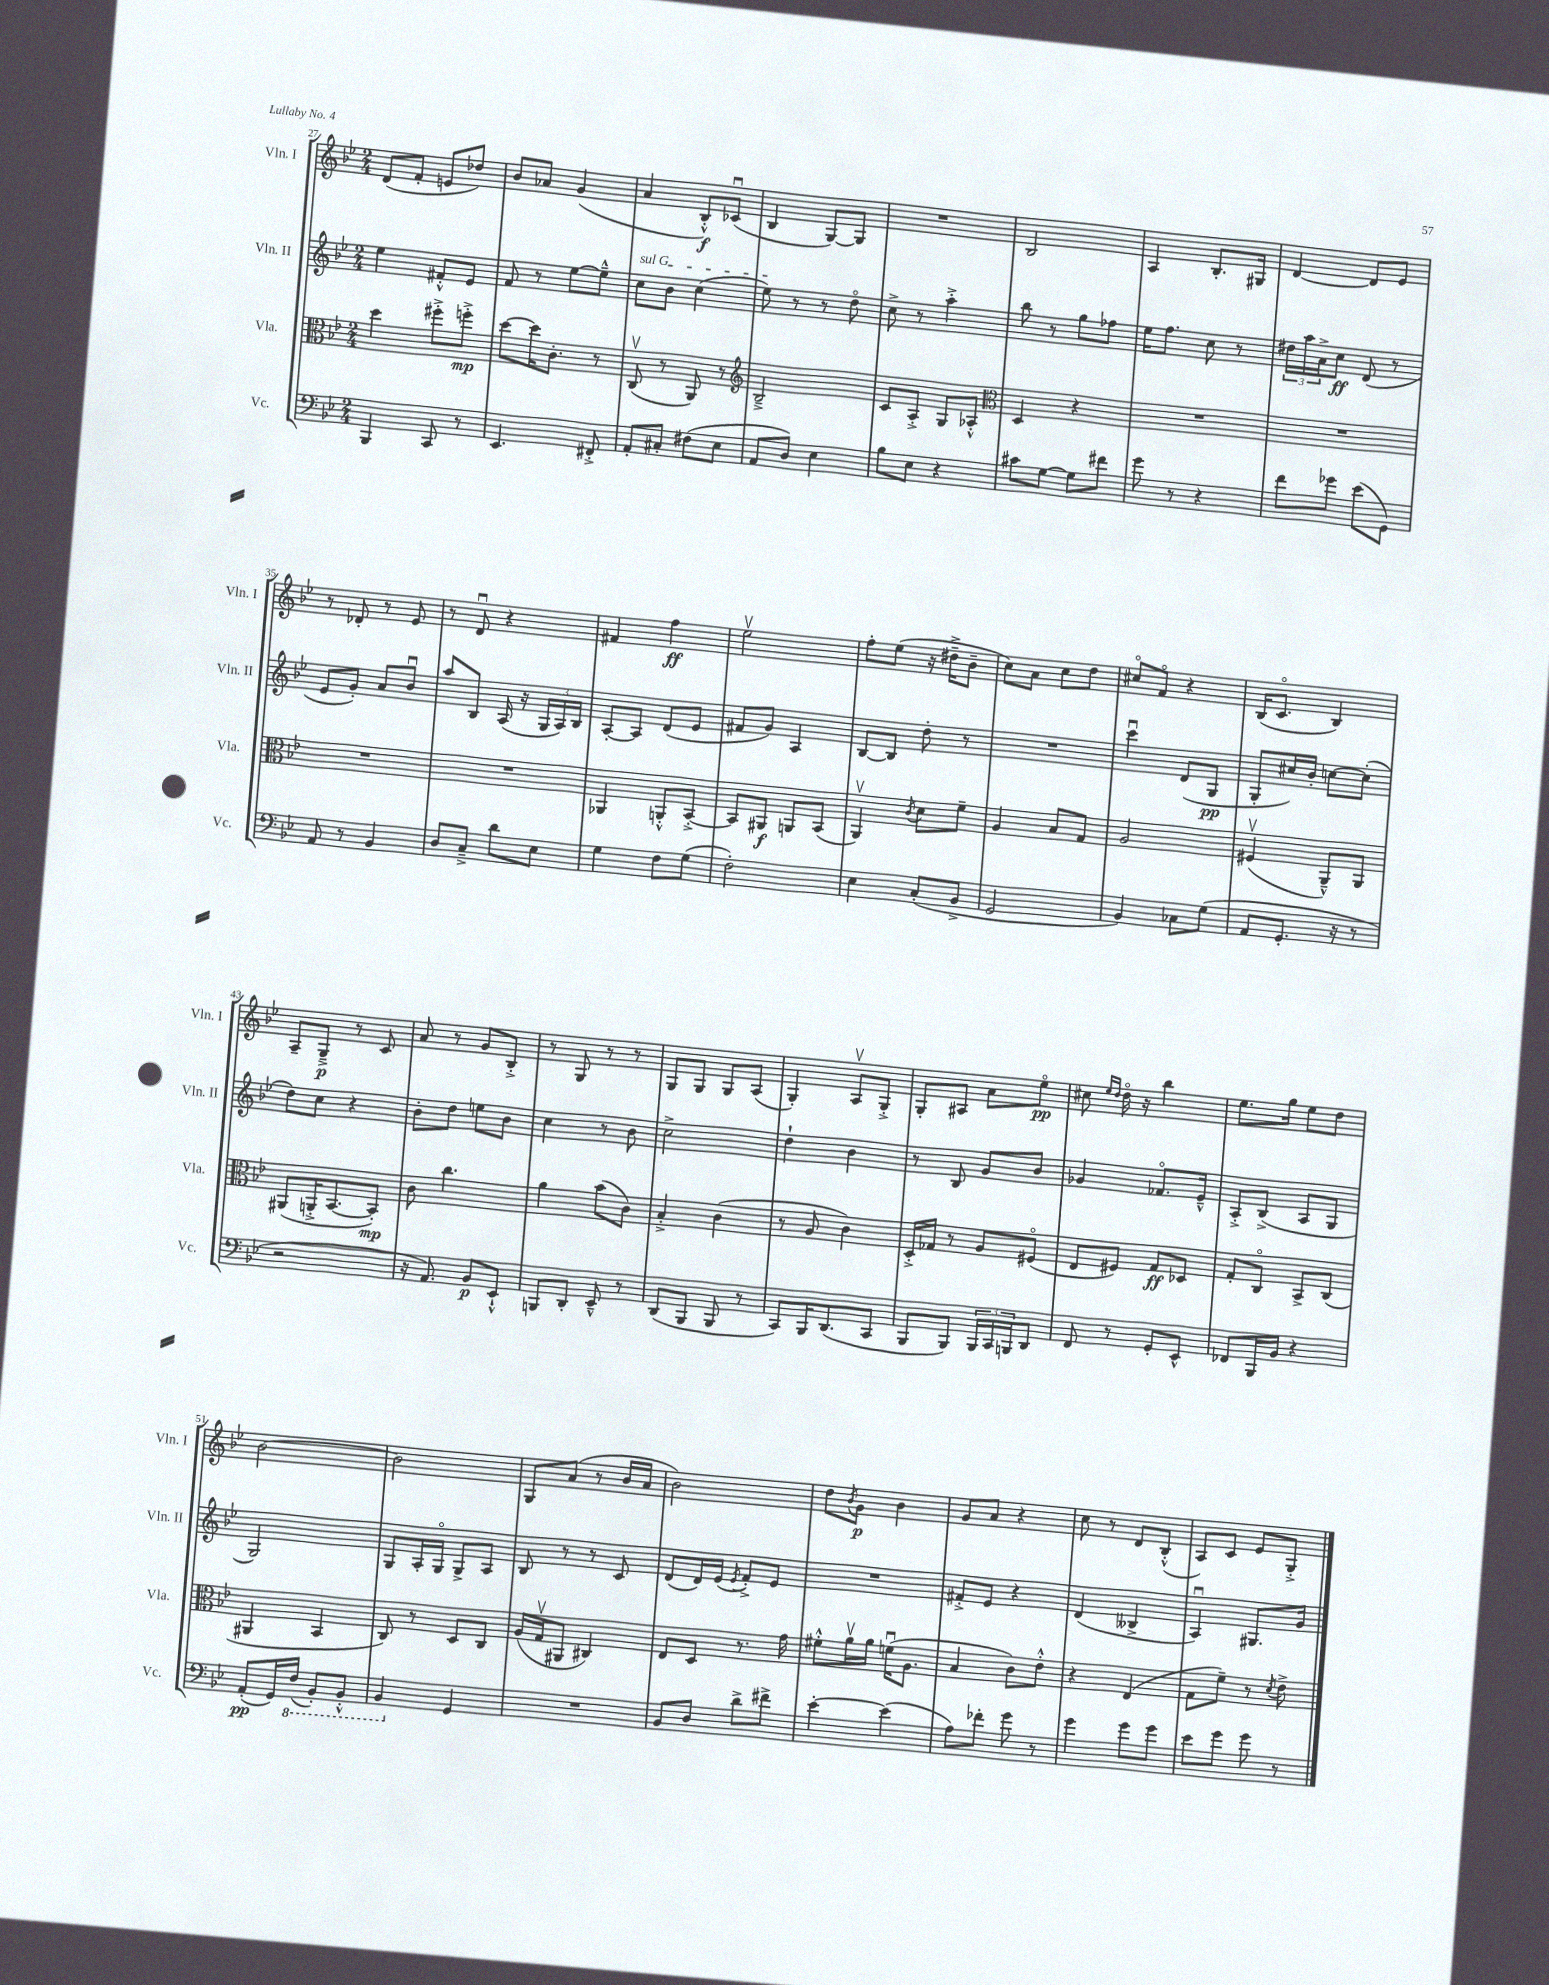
<<
\new StaffGroup <<
\new Staff = "s0" \with { instrumentName = "Vln. I" shortInstrumentName = "Vln. I" } {
    \clef treble \key bes \major \numericTimeSignature \time 2/4
    d'8( f'8-. e'8 des''8) |
    bes'8 aes'8 g'4( |
    a'4 bes8-.-^\f) ces'8\downbow( |
    bes4 g8~) g8 |
    R2 |
    bes2 |
    a4 bes8.-. gis16 |
    d'4~ d'8 ees'8 |
    r8 des'8-. r8 ees'8 |
    r8 d'8\downbow r4 |
    fis'4 f''4\ff |
    ees''2\upbow |
    f''8-. ees''8( r16 dis''16---> bes'8-- |
    c''8) a'8 c''8 d''8 |
    cis''8\flageolet f'8\flageolet r4 |
    bes16( c'8.\flageolet bes4) |
    a8-- g8--->\p r8 c'8 |
    a'8 r8 g'8 bes8-.-> |
    r8 g8 r8 r8 |
    g8 g8 g8 a8( |
    g4-.) a8\upbow g8-.-> |
    g8-. ais8 a'8 ees''8\flageolet\pp |
    cis''8 \grace { ees''16 d''16 } d''16\flageolet r16 bes''4 |
    ees''8. g''16 ees''8 d''8 |
    bes'2~ |
    bes'2 |
    g8 a'8( r8 bes'16 a'16 |
    bes'2) |
    d''8 \acciaccatura { bes'8 } g'8\p bes'4 |
    g'8 a'8 r4 |
    c''8 r8 d'8 bes8-.-^( |
    a8) c'8 ees'8 g8-.-> \bar "|." |
}
\new Staff = "s1" \with { instrumentName = "Vln. II" shortInstrumentName = "Vln. II" } {
    \clef treble \key bes \major \numericTimeSignature \time 2/4
    ees''4 fis'8-.-^ ees'8 |
    f'8 r8 ees''8~ ees''8---^ |
    \once \override TextSpanner.bound-details.left.text = \markup { \italic "sul G" } c''8\startTextSpan bes'8 c''4( |
    ees''8\stopTextSpan) r8 r8 d''8\flageolet |
    c''8-> r8 a''4-.-> |
    bes''8 r8 g''8 fes''8 |
    ees''16 f''8. c''8 r8 |
    \tuplet 3/2 { dis''16 a''16 a'16-> } c''8\ff d'8( r8 |
    ees'8 g'8-.) a'8 bes'8\downbow |
    a''8 bes8 a16( r16 \tuplet 3/2 { g16 a16) bes16 } |
    a8~-. a8 d'8( ees'8 |
    fis'8 g'8) a4 |
    bes8~ bes8 d''8-. r8 |
    R2 |
    c'''4\downbow d'8( g8\pp |
    g8-. cis''16) bes'16-. c''8~ c''8-.( |
    d''8) c''8 r4 |
    bes'8-. d''8 e''8 bes'8 |
    c''4 r8 bes'8 |
    c''2-> |
    d''4-! bes'4 |
    r8 bes8 g'8 bes'8 |
    ges'4 fes'8.\flageolet ees'16---^ |
    a8-.-> bes8->( a8 g8 |
    g2) |
    g8 a16-. g16\flageolet g8-> a8 |
    bes8 r8 r8 c'8 |
    d'8( d'16) ees'16( \acciaccatura { ees'8 } f'8-.->) ees'8 |
    R2 |
    fis'8-.-> ees'8 r4 |
    d'4( beses4-> |
    a4\downbow) gis8. g'16 \bar "|." |
}
\new Staff = "s2" \with { instrumentName = "Vla." shortInstrumentName = "Vla." } {
    \clef alto \key bes \major \numericTimeSignature \time 2/4
    d''4 fis''8-.-> f''8-.->\mp |
    d''8~ d''16 c'8.-. r8 |
    c8\upbow( r8 a,8) r8 |
    \clef treble bes2---> |
    c'8 a8-.-> g8 aes8-.-^ |
    \clef alto d4 r4 |
    R2 |
    R2 |
    R2 |
    R2 |
    aes,4 a,8-.-^ bes,8~-.-> |
    bes,8 ais,8\f a,8 bes,8( |
    a,4\upbow) \acciaccatura { c'8 } d'8 f'8-- |
    a4 bes8 g8 |
    a2 |
    fis4\upbow( a,8---^) a,8 |
    ais,8( a,16-.-> bes,8.~ bes,8-.\mp) |
    c'8 c''4. |
    a'4 bes'8( c'8) |
    bes4-.-> c'4( |
    r8 a8 c'4) |
    d16-.-> ges16 r8 a8 fis8\flageolet( |
    ees8 fis8) g8\ff des8 |
    g8-. c8\flageolet bes,8-> c8( |
    ais,4 bes,4 |
    c8) r8 d8 c8 |
    a16( g16\upbow ais,8 cis4) |
    ees8 d8 r8. g'16 |
    fis'8-.-^ a'16\upbow a'16 f'16\downbow( a8. |
    bes4 c'8) ees'8-.-^ |
    r4 ees4( |
    g8 f'8--) r8 \acciaccatura { d'8 } ees'8-> \bar "|." |
}
\new Staff = "s3" \with { instrumentName = "Vc." shortInstrumentName = "Vc." } {
    \clef bass \key bes \major \numericTimeSignature \time 2/4
    bes,,4 c,8 r8 |
    ees,4. fis,8-.-> |
    a,8-. cis8-. fis8( ees8 |
    a,8 d8) ees4 |
    bes8 ees8 r4 |
    cis'8 g8~ g8 fis'8 |
    g'8 r8 r4 |
    f'8 ges'8 ees'8( g,8) |
    a,8 r8 bes,4 |
    d8 c8---> d'8 ees8 |
    g4 f8 g8( |
    f2-.) |
    ees4 c8-.( bes,8-> |
    g,2 |
    bes,4) ces8 g8( |
    a,8 g,8.-. r16 r8 |
    r2 |
    r16 a,8.) bes,8\p ees,8-!-^ |
    b,,8 d,8-. ees,8---^ r8 |
    d,8( bes,,8 bes,,8 r8 |
    c,8) bes,,16 d,8.( c,8 |
    bes,,8 bes,,8) \tuplet 3/2 { bes,,16 c,16 b,,16 } d,8 |
    f,8 r8 g,8-. ees,8-^ |
    fes,8 bes,,16 bes,16 r4 |
    a,8-.\pp( g,16) \ottava #-1 f,16( bes,,8-.) bes,,8-.-^ |
    bes,,4 \ottava #0 g,4 |
    R2 |
    bes,8 d8 d'8-> fis'8-> |
    ees'4~-. ees'4( |
    a8) fes'8-. g'8 r8 |
    g'4 g'8 g'8 |
    ees'8 g'8 g'8 r8 \bar "|." |
}
>>
>>
\layout { \context { \Score currentBarNumber = #27 } }
